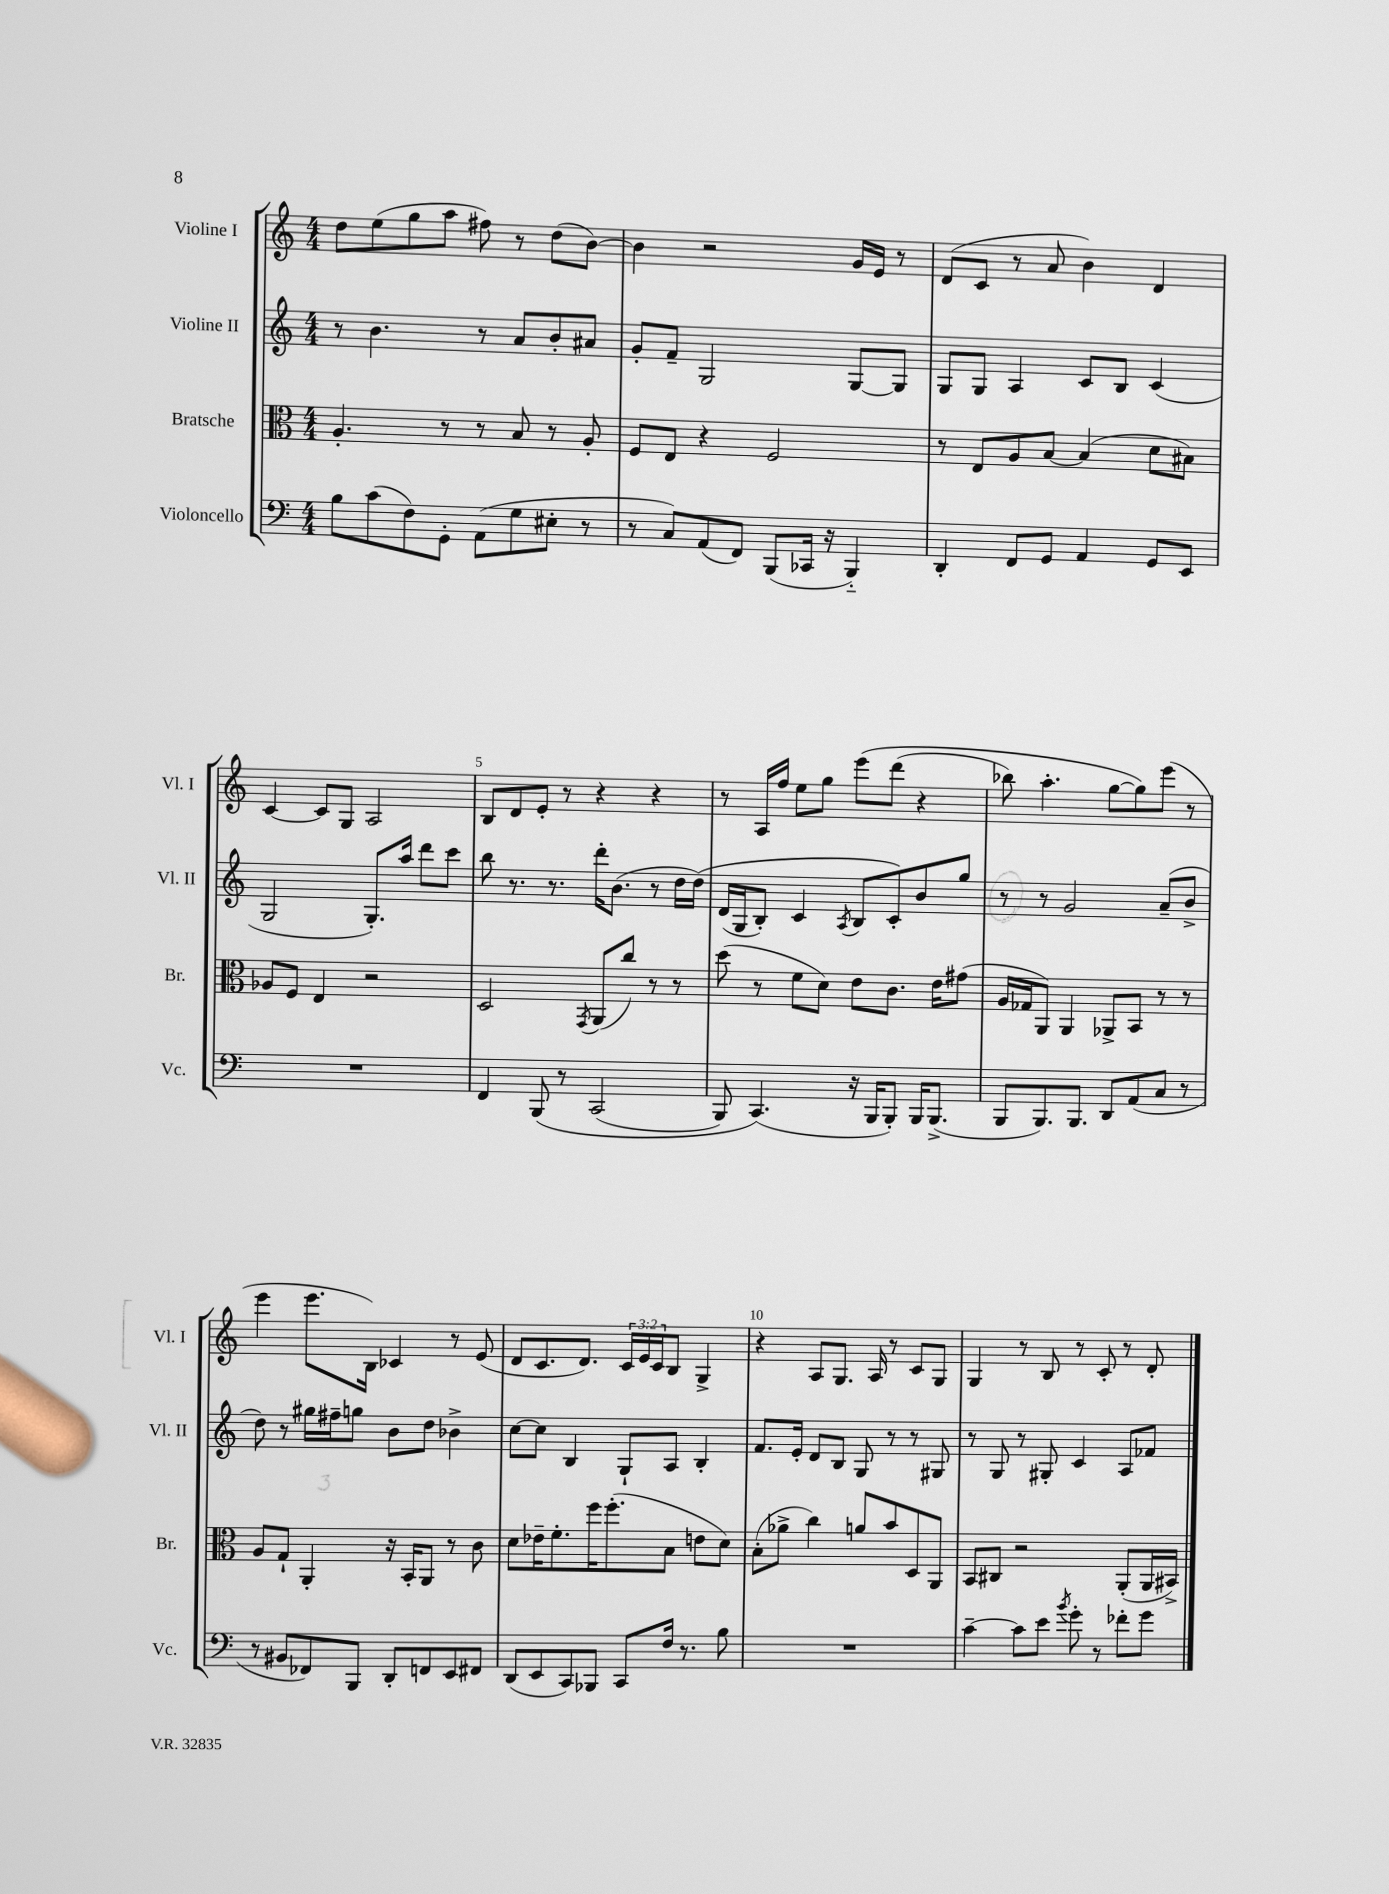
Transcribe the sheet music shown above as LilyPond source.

<<
\new StaffGroup <<
\new Staff = "s0" \with { instrumentName = "Violine I" shortInstrumentName = "Vl. I" } {
    \clef treble \key c \major \numericTimeSignature \time 4/4 \override Staff.TupletNumber.text = #tuplet-number::calc-fraction-text
    d''8 e''8( g''8 a''8 fis''8) r8 d''8( b'8~) |
    b'4 r2 g'16 e'16 r8 |
    d'8( c'8 r8 a'8 b'4) d'4 |
    c'4~ c'8 g8 a2 |
    b8 d'8 e'8-. r8 r4 r4 |
    r8 a16 f''16 e''8 g''8 e'''8\( d'''8( r4 |
    bes''8) a''4.-. g''8~ g''8\) e'''8( r8 |
    e'''4 e'''8. b16) ces'4 r8 e'8( |
    d'8 c'8. d'8.) \tuplet 3/2 { c'16 e'16 c'16 } b8 g4-> |
    r4 a8 g8. a16 r8 c'8 g8 |
    g4 r8 b8 r8 c'8-. r8 d'8-. \bar "|." |
}
\new Staff = "s1" \with { instrumentName = "Violine II" shortInstrumentName = "Vl. II" } {
    \clef treble \key c \major \numericTimeSignature \time 4/4
    r8 b'4. r8 a'8 b'8-. ais'8 |
    g'8-. f'8-- g2 g8~ g8 |
    g8 g8 a4 c'8 b8 c'4( |
    g2 g8.-.) a''16 d'''8 c'''8 |
    b''8 r8. r8. d'''16-. b'8.( r8 d''16 d''16)\( |
    d'16( g16 b8-.) c'4 \acciaccatura { a8 } b8 c'8-.\) b'8 g''8 |
    r8 r8 g'2 a'8--( b'8-> |
    d''8) r8 gis''16 fis''16-- g''8 b'8 d''8 bes'4-> |
    c''8~ c''8 b4 g8-! a8 b4-. |
    f'8. e'16-. d'8 b8 g8 r8 r8 gis8 |
    r8 g8 r8 gis8-. c'4 a8 fes'8 \bar "|." |
}
\new Staff = "s2" \with { instrumentName = "Bratsche" shortInstrumentName = "Br." } {
    \clef alto \key c \major \numericTimeSignature \time 4/4
    a4.-. r8 r8 b8 r8 a8-. |
    f8 e8 r4 f2 |
    r8 e8 a8 b8~ b4( d'8 bis8) |
    aes8 f8 e4 r2 |
    d2 \acciaccatura { g,8 } a,8( c''8) r8 r8 |
    d''8( r8 f'8 d'8) e'8 c'8. e'16 gis'8( |
    a16 ges16 a,8) a,4 aes,8-> b,8 r8 r8 |
    a8 g8-! a,4-. r16 b,16-. a,8 r8 c'8 |
    d'8 ees'16-- f'8.-. f''16 f''8.-.( b8 e'8 d'8) |
    b8-.( aes'8-> c''4) a'8 b'8 d8 a,8 |
    b,8 cis8 r2 a,8-.( a,16 bis,16->) \bar "|." |
}
\new Staff = "s3" \with { instrumentName = "Violoncello" shortInstrumentName = "Vc." } {
    \clef bass \key c \major \numericTimeSignature \time 4/4
    b8 c'8( f8) g,8-. a,8( g8 eis8-. r8 |
    r8 c8) a,8( f,8) b,,8( ces,16 r16 b,,4-_) |
    d,4-. f,8 g,8 a,4 g,8 e,8 |
    R1 |
    f,4 b,,8\( r8 c,2( |
    b,,8) c,4.(\) r16 b,,16 b,,8-.) b,,16 b,,8.->( |
    b,,8 b,,8.) b,,8. d,8 a,8( c8 r8 |
    r8 bis,8 fes,8) b,,8 d,8-. f,8 e,8 fis,8 |
    d,8( e,8 c,8) bes,,8 c,8 f16 r8. b8 |
    R1 |
    c'4~-- c'8 e'8 \acciaccatura { b'8 } g'8-. r8 fes'8-. g'8 \bar "|." |
}
>>
>>
\layout { \context { \Score \override BarNumber.break-visibility = ##(#f #t #t) barNumberVisibility = #(every-nth-bar-number-visible 5) } }
